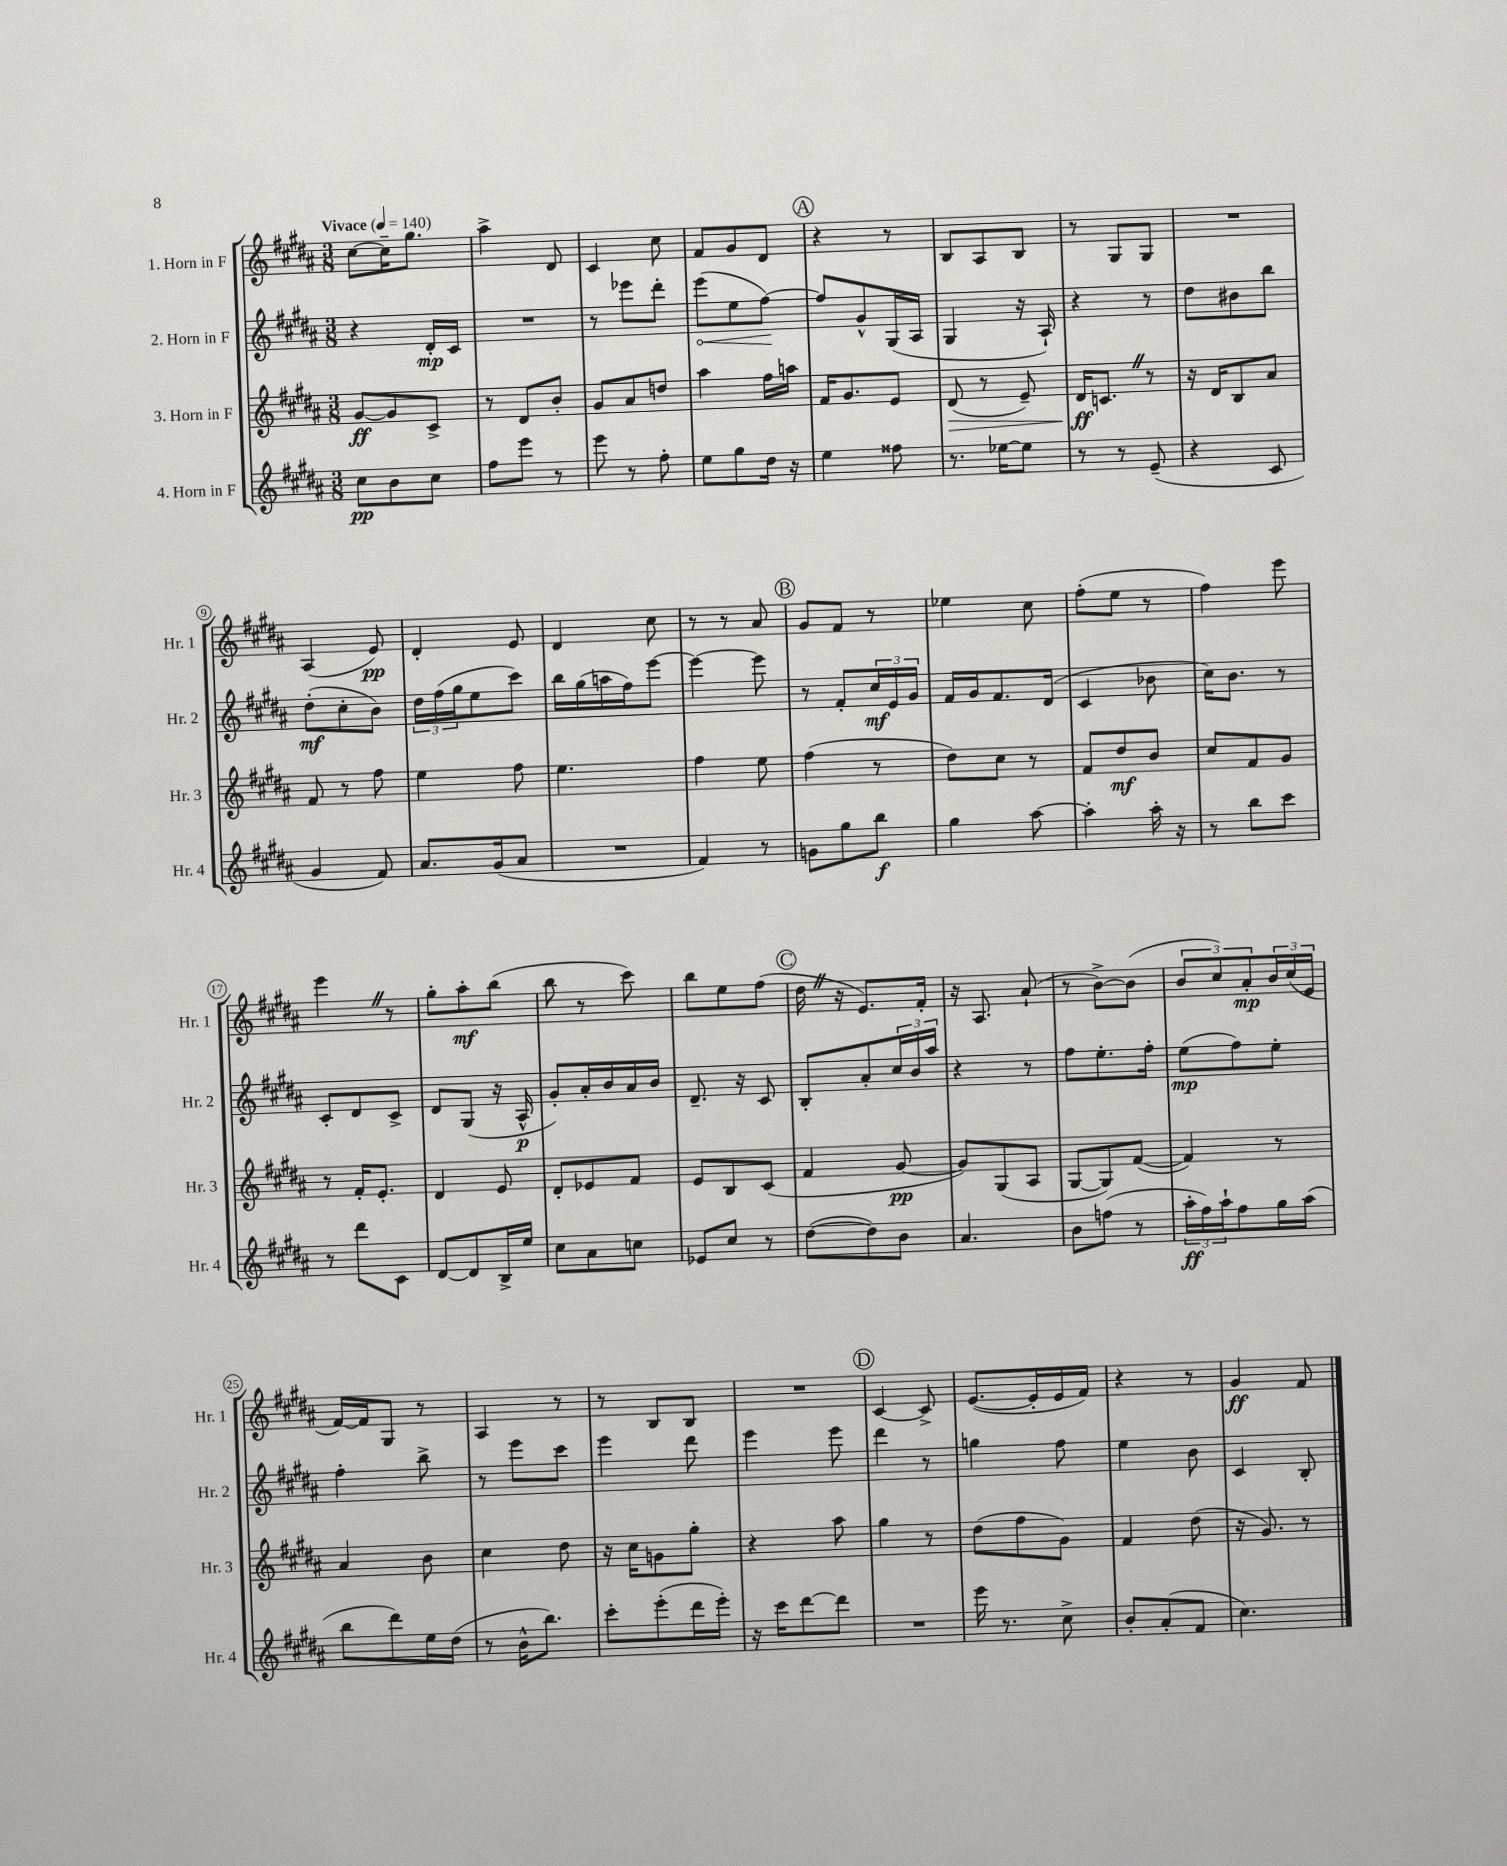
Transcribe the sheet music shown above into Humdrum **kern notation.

**kern	**dynam	**kern	**dynam	**kern	**dynam	**kern	**dynam
*part4	*part4	*part3	*part3	*part2	*part2	*part1	*part1
*staff4	*staff4	*staff3	*staff3	*staff2	*staff2	*staff1	*staff1
*I"4. Horn in F	*	*I"3. Horn in F	*	*I"2. Horn in F	*	*I"1. Horn in F	*
*I'Hr. 4	*	*I'Hr. 3	*	*I'Hr. 2	*	*I'Hr. 1	*
*clefG2	*	*clefG2	*	*clefG2	*	*clefG2	*
*k[f#c#g#d#a#]	*	*k[f#c#g#d#a#]	*	*k[f#c#g#d#a#]	*	*k[f#c#g#d#a#]	*
*M3/8	*	*M3/8	*	*M3/8	*	*M3/8	*
*MM140	*	*MM140	*	*MM140	*	*MM140	*
=1	=1	=1	=1	=1	=1	=1	=1
!	!	!	!	!	!	!LO:TX:a:B:t=Vivace	!
8cc#\L	pp	[8g#/L	ff	4r	.	[8cc#\L	.
8b\	.	8g#/]	.	.	.	16cc#~\K]	.
.	.	.	.	.	.	8.gg#\J	.
8cc#\J	.	8c#^/J	.	16d#'/LL	mp	.	.
.	.	.	.	16c#/JJ	.	.	.
=2	=2	=2	=2	=2	=2	=2	=2
8ff#\L	.	8r	.	4.r	.	4aa#^\	.
8eee\J	.	8d#/L	.	.	.	.	.
8r	.	8b'/J	.	.	.	8d#/	.
=3	=3	=3	=3	=3	=3	=3	=3
8eee\	.	8g#/L	.	8r	.	4c#/	.
8r	.	8a#/	.	8eee-X\L	.	.	.
8ff#'\	.	8ddn/J	.	8ddd#'\J	.	8cc#\	.
=4	=4	=4	=4	=4	=4	=4	=4
!	!	!	!	!	!LO:HP:b	!	!
8ee\L	.	4aa#\	.	(8eee\L	<	8f#/L	.
8gg#\	.	.	.	8ee\	.	8g#/	.
16dd#\Jk	.	16ff#\LL	.	[8ff#\J)	.	8d#/J	.
16r	.	16aan\JJ	.	.	.	.	.
.	.	.	.	.	[	.	.
!!LO:REH:place=s1:t=A
=5	=5	=5	=5	=5	=5	=5	=5
4ee\	.	16f#/KL	.	8ff#/L]	.	4r	.
.	.	8.g#/	.	.	.	.	.
.	.	.	.	8g#^^/	.	.	.
8ff##X\	.	8e/J	.	(16G#/L	.	8r	.
.	.	.	.	16A#/JJ	.	.	.
=6	=6	=6	=6	=6	=6	=6	=6
!	!	!	!LO:HP:b	!	!	!	!
8.r	.	(8d#/	>	4G#/	.	8B/L	.
.	.	8r	.	.	.	8A#/	.
[16ee-X\KL	.	.	.	.	.	.	.
8ee-\J]	.	8e~/)	.	16r	.	8B/J	.
.	.	.	.	16A#`/)	.	.	.
=7	=7	=7	=7	=7	=7	=7	=7
8r	.	16d#/KL	ff	4r	.	8r	.
.	.	8.cnZ/J	]	.	.	.	.
8r	.	.	.	.	.	8G#/L	.
(8e~/	.	8r	.	8r	.	8G#/J	.
=8	=8	=8	=8	=8	=8	=8	=8
4r	.	16r	.	8dd#\L	.	4.r	.
.	.	16d#/KL	.	.	.	.	.
.	.	8B/	.	8b#X\	.	.	.
8c#/	.	8a#/J	.	8bb\J	.	.	.
!!LO:LB:g=z
=9	=9	=9	=9	=9	=9	=9	=9
4g#/	.	8f#/	.	(8dd#'\L	mf	(4A#/	.
.	.	8r	.	8cc#'\	.	.	.
8f#/)	.	8ff#\	.	8b\J)	.	8e/)	pp
=10	=10	=10	=10	=10	=10	=10	=10
8.a#/L	.	4ee\	.	24dd#\LL	.	4d#'/	.
.	.	.	.	(24ff#\	.	.	.
.	.	.	.	24gg#\J	.	.	.
.	.	.	.	8ee\	.	.	.
(16g#/k	.	.	.	.	.	.	.
8a#/J	.	8ff#\	.	8ccc#\J)	.	8e/	.
=11	=11	=11	=11	=11	=11	=11	=11
4.r	.	4.ee\	.	16bb\LL	.	4d#/	.
.	.	.	.	(16gg#\	.	.	.
.	.	.	.	16aan\	.	.	.
.	.	.	.	16ff#\J)	.	.	.
.	.	.	.	[8eee\J	.	8cc#\	.
=12	=12	=12	=12	=12	=12	=12	=12
4f#/)	.	4ff#\	.	4eee\_	.	8r	.
.	.	.	.	.	.	8r	.
8r	.	8ee\	.	8eee\]	.	8a#/	.
!!LO:REH:place=s1:t=B
=13	=13	=13	=13	=13	=13	=13	=13
8gn\L	.	(4ff#\	.	8r	.	8g#/L	.
8gg#\	.	.	.	8f#'/L	.	8f#/J	.
8bb\J	f	8r	.	24cc#/L	mf	8r	.
.	.	.	.	24e/	.	.	.
.	.	.	.	24g#/JJ	.	.	.
=14	=14	=14	=14	=14	=14	=14	=14
4gg#\	.	8dd#\L)	.	16f#/LL	.	4ee-X\	.
.	.	.	.	16g#/J	.	.	.
.	.	8cc#\J	.	8.f#/	.	.	.
[8aa#\	.	8r	.	.	.	8cc#\	.
.	.	.	.	(16d#/Jk	.	.	.
=15	=15	=15	=15	=15	=15	=15	=15
4aa#'\]	.	8f#/L	.	4c#/	.	(8ff#'\L	.
.	.	8dd#/	mf	.	.	8ee\J	.
16aa#'\	.	8b/J	.	8b-X\	.	8r	.
16r	.	.	.	.	.	.	.
=16	=16	=16	=16	=16	=16	=16	=16
8r	.	8cc#/L	.	16cc#\KL)	.	4ff#\)	.
.	.	.	.	8.b\J	.	.	.
8bb\L	.	8f#/	.	.	.	.	.
8ccc#\J	.	8g#/J	.	8r	.	8eee\	.
!!LO:LB:g=z
=17	=17	=17	=17	=17	=17	=17	=17
8r	.	8r	.	8c#'/L	.	4eeeZ\	.
8ddd#\L	.	16f#'/KL	.	8d#/	.	.	.
.	.	8.e'/J	.	.	.	.	.
8c#\J	.	.	.	8c#^/J	.	8r	.
=18	=18	=18	=18	=18	=18	=18	=18
[8d#/L	.	4d#/	.	8d#/L	.	8gg#'\L	.
8d#/]	.	.	.	(8G#/J	.	8aa#'\	mf
16B^/L	.	8e/	.	16r	.	(8bb\J	.
16ee/JJ	.	.	.	16A#^^/	p	.	.
=19	=19	=19	=19	=19	=19	=19	=19
8cc#\L	.	8d#'/L	.	8g#'/L)	.	8bb\	.
8a#\	.	8e-X/	.	16a#'/L	.	8r	.
.	.	.	.	16b/	.	.	.
8ccn\J	.	8f#/J	.	16a#/	.	8ccc#\)	.
.	.	.	.	16b/JJ	.	.	.
=20	=20	=20	=20	=20	=20	=20	=20
8e-X/L	.	8e/L	.	8.d#~/	.	8bb\L	.
8cc#/J	.	8B/	.	.	.	8ee\	.
.	.	.	.	16r	.	.	.
8r	.	(8c#/J	.	8c#/	.	(8ff#\J	.
!!LO:REH:place=s1:t=C
=21	=21	=21	=21	=21	=21	=21	=21
([8dd#\L	.	4f#/	.	8B'/L	.	16dd#Z\	.
.	.	.	.	.	.	16r	.
8dd#\])	.	.	.	8a#'/	.	8.e/L)	.
8b\J	.	[8g#/	pp	24cc#/L	.	.	.
.	.	.	.	24b/	.	.	.
.	.	.	.	.	.	16f#'/Jk	.
.	.	.	.	24aa#/JJ	.	.	.
=22	=22	=22	=22	=22	=22	=22	=22
4.a#/	.	8g#/L])	.	4r	.	16r	.
.	.	.	.	.	.	8.A#/	.
.	.	(8G#/	.	.	.	.	.
.	.	8A#/J	.	8r	.	(8a#`/	.
=23	=23	=23	=23	=23	=23	=23	=23
8b\L	.	[8G#/L	.	8ff#\L	.	8r	.
(8ffn\J	.	8G#/])	.	8.ee'\	.	[8b^\L)	.
8r	.	([8f#/J	.	.	.	(8b\J]	.
.	.	.	.	16ff#'\Jk	.	.	.
=24	=24	=24	=24	=24	=24	=24	=24
24aa#'\LL	ff	4f#/])	.	(8ee\L	mp	12b/L	.
24ff#\)	.	.	.	.	.	.	.
24aa#`\J	.	.	.	.	.	12cc#/)	.
8ff#\	.	.	.	8ff#\)	.	.	.
.	.	.	.	.	.	12a#'/	mp
16gg#\L	.	8r	.	8ee'\J	.	24b/L	.
.	.	.	.	.	.	(24cc#/	.
(16aa#\JJ	.	.	.	.	.	.	.
.	.	.	.	.	.	24e/JJ	.
!!LO:LB:g=z
=25	=25	=25	=25	=25	=25	=25	=25
8bb\L	.	4a#/	.	4ff#'\	.	[16f#/LL)	.
.	.	.	.	.	.	16f#/J]	.
8ddd#\)	.	.	.	.	.	8G#/J	.
16ee\L	.	8b\	.	8bb^\	.	8r	.
(16dd#\JJ	.	.	.	.	.	.	.
=26	=26	=26	=26	=26	=26	=26	=26
8r	.	4cc#\	.	8r	.	4A#/	.
16b^^\KL	.	.	.	8eee\L	.	.	.
8.bb\J)	.	.	.	.	.	.	.
.	.	8dd#\	.	8ccc#\J	.	8r	.
=27	=27	=27	=27	=27	=27	=27	=27
8ccc#'\L	.	16r	.	4eee\	.	8r	.
.	.	16cc#\KL	.	.	.	.	.
(8eee'\	.	8gn\	.	.	.	8B/L	.
16ddd#\L	.	8gg#'\J	.	8ddd#\	.	8B/J	.
16eee'\JJ)	.	.	.	.	.	.	.
=28	=28	=28	=28	=28	=28	=28	=28
16r	.	4r	.	4eee\	.	4.r	.
16ccc#\KL	.	.	.	.	.	.	.
[8ddd#\	.	.	.	.	.	.	.
8ddd#\J]	.	8aa#\	.	8eee\	.	.	.
!!LO:REH:place=s1:t=D
=29	=29	=29	=29	=29	=29	=29	=29
4.r	.	4gg#\	.	4ddd#\	.	[4c#/	.
.	.	8r	.	8r	.	8c#^/]	.
=30	=30	=30	=30	=30	=30	=30	=30
16eee\	.	(8dd#\L	.	4ggn\	.	([8.e/L	.
8.r	.	.	.	.	.	.	.
.	.	8ff#\	.	.	.	.	.
.	.	.	.	.	.	16e'/L]	.
8cc#^\	.	8g#\J)	.	8ff#\	.	16e/	.
.	.	.	.	.	.	16f#/JJ)	.
=31	=31	=31	=31	=31	=31	=31	=31
8b'/L	.	4f#/	.	4ee\	.	4r	.
(8a#'/	.	.	.	.	.	.	.
8f#/J	.	(8dd#\	.	8b\	.	8r	.
=32	=32	=32	=32	=32	=32	=32	=32
4.cc#\)	.	16r	.	4c#/	.	4g#/	ff
.	.	8.g#/)	.	.	.	.	.
.	.	8r	.	8B'/	.	8f#/	.
==	==	==	==	==	==	==	==
*-	*-	*-	*-	*-	*-	*-	*-
